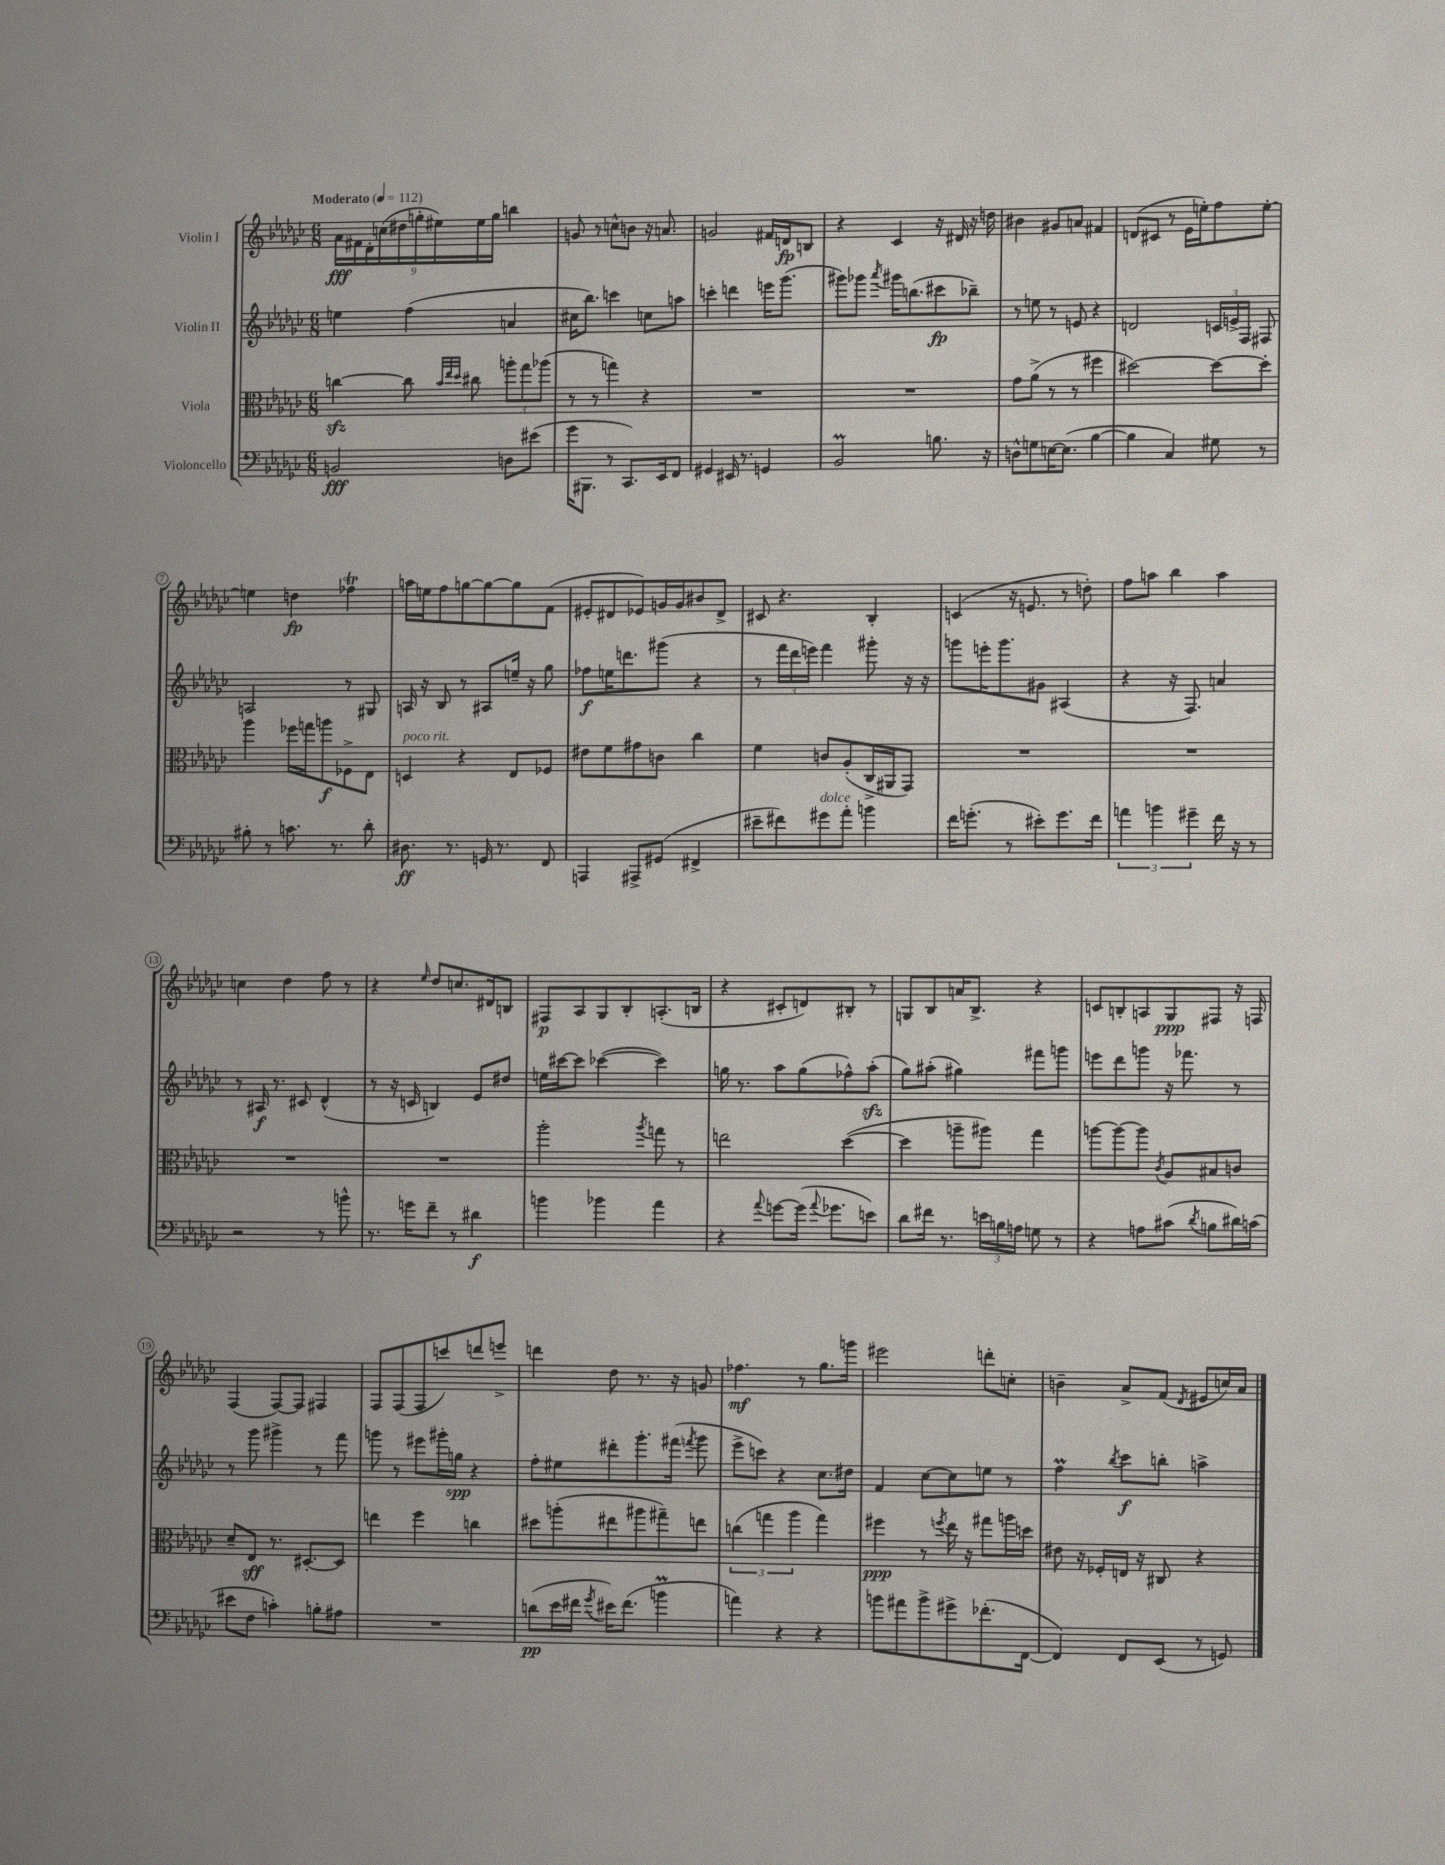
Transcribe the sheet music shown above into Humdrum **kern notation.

**kern	**kern	**kern	**kern
*staff4	*staff3	*staff2	*staff1
*clefF4	*clefC3	*clefG2	*clefG2
*k[b-e-a-d-g-c-]	*k[b-e-a-d-g-c-]	*k[b-e-a-d-g-c-]	*k[b-e-a-d-g-c-]
*M6/8	*M6/8	*M6/8	*M6/8
*MM112	*MM112	*MM112	*MM112
2BB/	[4cc\	4ee\	18a-\LL
.	.	.	18f#\
.	.	.	18d-'\
.	.	.	(18cc\
.	.	.	18dd#\
.	8cc\]	(4ff\	.
.	.	.	18gg'\
.	.	.	18ee#\)
.	32qqb-/LLL	.	.
.	32qqee-/	.	.
.	32qqdd-/JJJ	.	.
.	8cc#\	.	.
.	.	.	18ee#\
.	.	.	18gg\JJ
8D\L	12aa'\L	4a/	4bb\
.	12gg-\	.	.
(8e#\J	.	.	.
.	(12aa-\J	.	.
=	=	=	=
16g-\LK	8r	16cc#\LK	8g/
8.BBB#\J	.	8.bb-\J)	.
.	8r	.	8r
8r	4gg\)	4ccc\	8cc^^\L
8.CC-/L)	.	.	8b\J
.	4r	8cc\L	16r
16EE-/k	.	.	8.a/
8FF/J	.	8aa\J	.
=	=	=	=
4GG#/	2.r	4ccc'\	2g/
16EE#/	.	4ddd\	.
8.r	.	.	.
4GG/	.	16eee\LK	16f#/LL
.	.	(8.ggg-\J	16d/J
.	.	.	8B/J
=	=	=	=
2BB-/	2.r	8ggg#\L)	4r
.	.	8ggg-\J	.
.	.	8qaaa-/	.
.	.	16ggg#\LK	4c-/
.	.	(8.bb\	.
8.B\	.	8ccc#\	16r
.	.	.	16d#/
.	.	8bb-~\J)	16r
16r	.	.	16dd\
=	=	=	=
8D^^\L	8g-\L	8r	4b#\
8G\	(8a-^\J	8ee\	.
[16E\K	8r	8r	8g#/L
(8.E\]J	.	.	.
.	8r	8e/	8a/J
[4B-\	4ff#\	4r	4f#/
=	=	=	=
4B-\]	[2dd#\)	2d/	(8d/L
.	.	.	8c#/J
4C-/)	.	.	8r
.	.	.	16e-\LL
.	.	.	16ee'\J)
8G#\	8dd#\_L	24c/LL	8ff\
.	.	24e^/	.
.	.	24F/JJ	.
8r	8dd#'\]J	8F#/	[8ee'\J
=	=	=	=
8B#'\	4aa-\	2A/	4ee\]
8r	.	.	.
8.c\	16ff-\LL	.	4dd\
.	16gg\J	.	.
.	8aa\	.	.
8.r	.	.	.
.	8F-^\	8r	4ff-\
8d-'\	8E-\J	8G#/	.
=	=	=	=
8.D#\	4D/	16A/	16aa\LL
.	.	16r	16ee\J
.	.	8B-/	8ff\
8.r	.	.	.
.	4r	8r	[8gg\
16GG/	.	8A#/L	8gg\_
8.r	.	.	.
.	8E-/L	16ee~/Jk	8gg\]
.	.	16r	.
8FF/	8F-/J	8gg-\	(8f\J
=	=	=	=
4AAA/	8e#\L	8ff-\L	8e#'/L
.	8f\	16ee\K	8d#/
.	.	8.ddd\	.
8AAA#^/L	8g#\	.	8e-/)
(8GG#/J	8c\J	(8ggg#\J	16g/L
.	.	.	16g/J
4FF#^/	4cc-\	4r	8b#/
.	.	.	8d#^/J
=	=	=	=
8e#~\L	4f\	8r	8c#/
8f#\)	.	24fff\LL	4.r
.	.	24ddd-\	.
.	.	24eee\JJ)	.
8g#\	8c/L	4fff\	.
8a-'\J	(8A-'/	.	.
4b\	16C-^/L	8ggg#'\	4B-'/
.	16AA#/J	.	.
.	8GG-/J)	16r	.
.	.	16r	.
=	=	=	=
16f\LK	2.r	8ggg\L	(4c/
(8.g'\J	.	.	.
.	.	16eee'\K	.
.	.	8.ggg\	.
8r	.	.	16r
.	.	.	8.e/
8e#'\L)	.	8g#\J	.
8.g\	.	(4A#/	8r
.	.	.	8dd'\)
16f\Jk	.	.	.
=	=	=	=
6a\	2.r	4r	8ff\L
.	.	.	8aa\J
6b\	.	.	.
.	.	16r	4bb-\
.	.	8.F/)	.
6g#~\	.	.	.
16f\	.	4a/	4aa\
16r	.	.	.
8r	.	.	.
=	=	=	=
2r	2.r	8r	4cc\
.	.	16A#/	.
.	.	8.r	.
.	.	.	4dd-\
.	.	8c#/	.
8r	.	(4d-^^/	8ff\
8b^^\	.	.	8r
=	=	=	=
8.r	2.r	8r	4r
.	.	16r	.
16g\LK	.	16c/	.
.	.	.	16qqee-/
8f~\J	.	4B/)	8dd-/L
8r	.	.	8.cc/
4d#\	.	8e-/L	.
.	.	.	16d#/k
.	.	8dd#/J	8B/J
=	=	=	=
4b\	2aa-'\	16ee\LL	8F#/L
.	.	[16ccc#\J	.
.	.	8ccc#\]J	8A-/
4b-\	.	([4ccc-\	8G-/
.	.	.	8B-'/
.	8qaa-/	.	.
4a-\	8gg\	4ccc-\])	(8.A'/
.	8r	.	.
.	.	.	16B/Jk
=	=	=	=
4r	2ee\	16gg\	4r
.	.	8.r	.
8qqa-/	.	.	.
[8g\L	.	8aa-\L	8c#'/L
(16g\]Jk	.	(8gg\	8d/)
8qqa-/	.	.	.
8.g-\L	.	.	.
.	([4dd-\	8ff-^^\)	8B#'/J
8e\J)	.	(8aa-'\J	8r
=	=	=	=
8d-\L	4dd-\]	8gg-\L)	8G/L
16f#\Jk	.	(8aa#'\J	8B-/
8.r	.	.	.
.	8aa~\L	4gg#\)	16a/K
.	.	.	8.B-^/J
24e\LL	8aa#\J)	.	.
24B\	.	.	.
24A\JJ	.	.	.
8G\	4gg-\	8fff#\L	4r
8r	.	8ggg\J	.
=	=	=	=
4r	[8aa\L	8eee\L	8c/L
.	8aa\_	8ddd-\	8B'/
8A\L	8aa\]J	8ggg\J	8A/
.	8qc-/	.	.
(8c#\J	8A-/L	16r	8G-/
.	.	8.fff-\	.
8qd-/	.	.	.
8B\L	8B#/	.	8F#/J
16d#\L)	8c/J	8r	16r
(16c\JJ	.	.	16F/
=	=	=	=
8e#\L	8d-~/L	8r	(4F/
8F\J	8E-/J	8ggg-\	.
4c'\)	8.r	4ggg#^\	[8F/L)
.	.	.	8F/]J
.	[8.D#'/L	.	.
8B'\L	.	8r	4F#/
8A#\J	8D#/]J	8fff\	.
=	=	=	=
2.r	4ee\	8ggg\	8F/L
.	.	8r	(8F/
.	4ff\	8eee#\L	8F/
.	.	16ggg#'\L	8ccc/)
.	.	16gg\JJ	.
.	4cc\	4r	8ddd/
.	.	.	8eee^/J
=	=	=	=
(8d\L	8dd#\L	8ff'\L	4ddd\
16e-\L	(8aa'\	8ee#\	.
16f#\JJ	.	.	.
8qg-/	.	.	.
16e#\LK)	8ee#\	8ddd#'\	8dd-\
(8.f#\J	.	.	.
.	8aa#\	8.ggg-'\	8.r
4b\	8gg#~\)	.	.
.	.	(16fff#\Jk	16r
.	.	8qfff/	.
.	8ee\J	8ggg-\	8g/
=	=	=	=
4a\)	(6cc\	8eee-^\L	4.ff-\
.	.	8ccc\J)	.
.	6gg\	.	.
4r	.	4r	.
.	6aa-\	.	.
.	.	.	8r
4r	4gg\)	8.cc-\L	8.gg-\L
.	.	16dd#\Jk	16ggg\Jk
=	=	=	=
8b\L	4ff#\	4f/	2eee#\
8a#\	.	.	.
8b^\	8r	[8cc-\L	.
.	8qff/	.	.
8g#^\	16ee-\	8cc-\]	.
.	16r	.	.
(8.f-'\	8gg#\L	8ee\J	8ddd'\L
.	16aa\L	8r	8cc'\J
[16FF\Jk	16dd\JJ	.	.
=	=	=	=
4FF/])	8e#\	4ff\	4b~\
.	16r	.	.
.	16F-'/LL	.	.
.	.	8qbb-/	.
8FF/L	16E/JJ	8ccc-\L	8a-^/L
.	16r	.	.
(8EE-/J	8C#/	8bb'\J	(8f/J
.	.	.	8qd-/
8r	4r	4aa^\	8e#/L
8GG/)	.	.	16cc/L)
.	.	.	16a-/JJ
==	==	==	==
*-	*-	*-	*-
